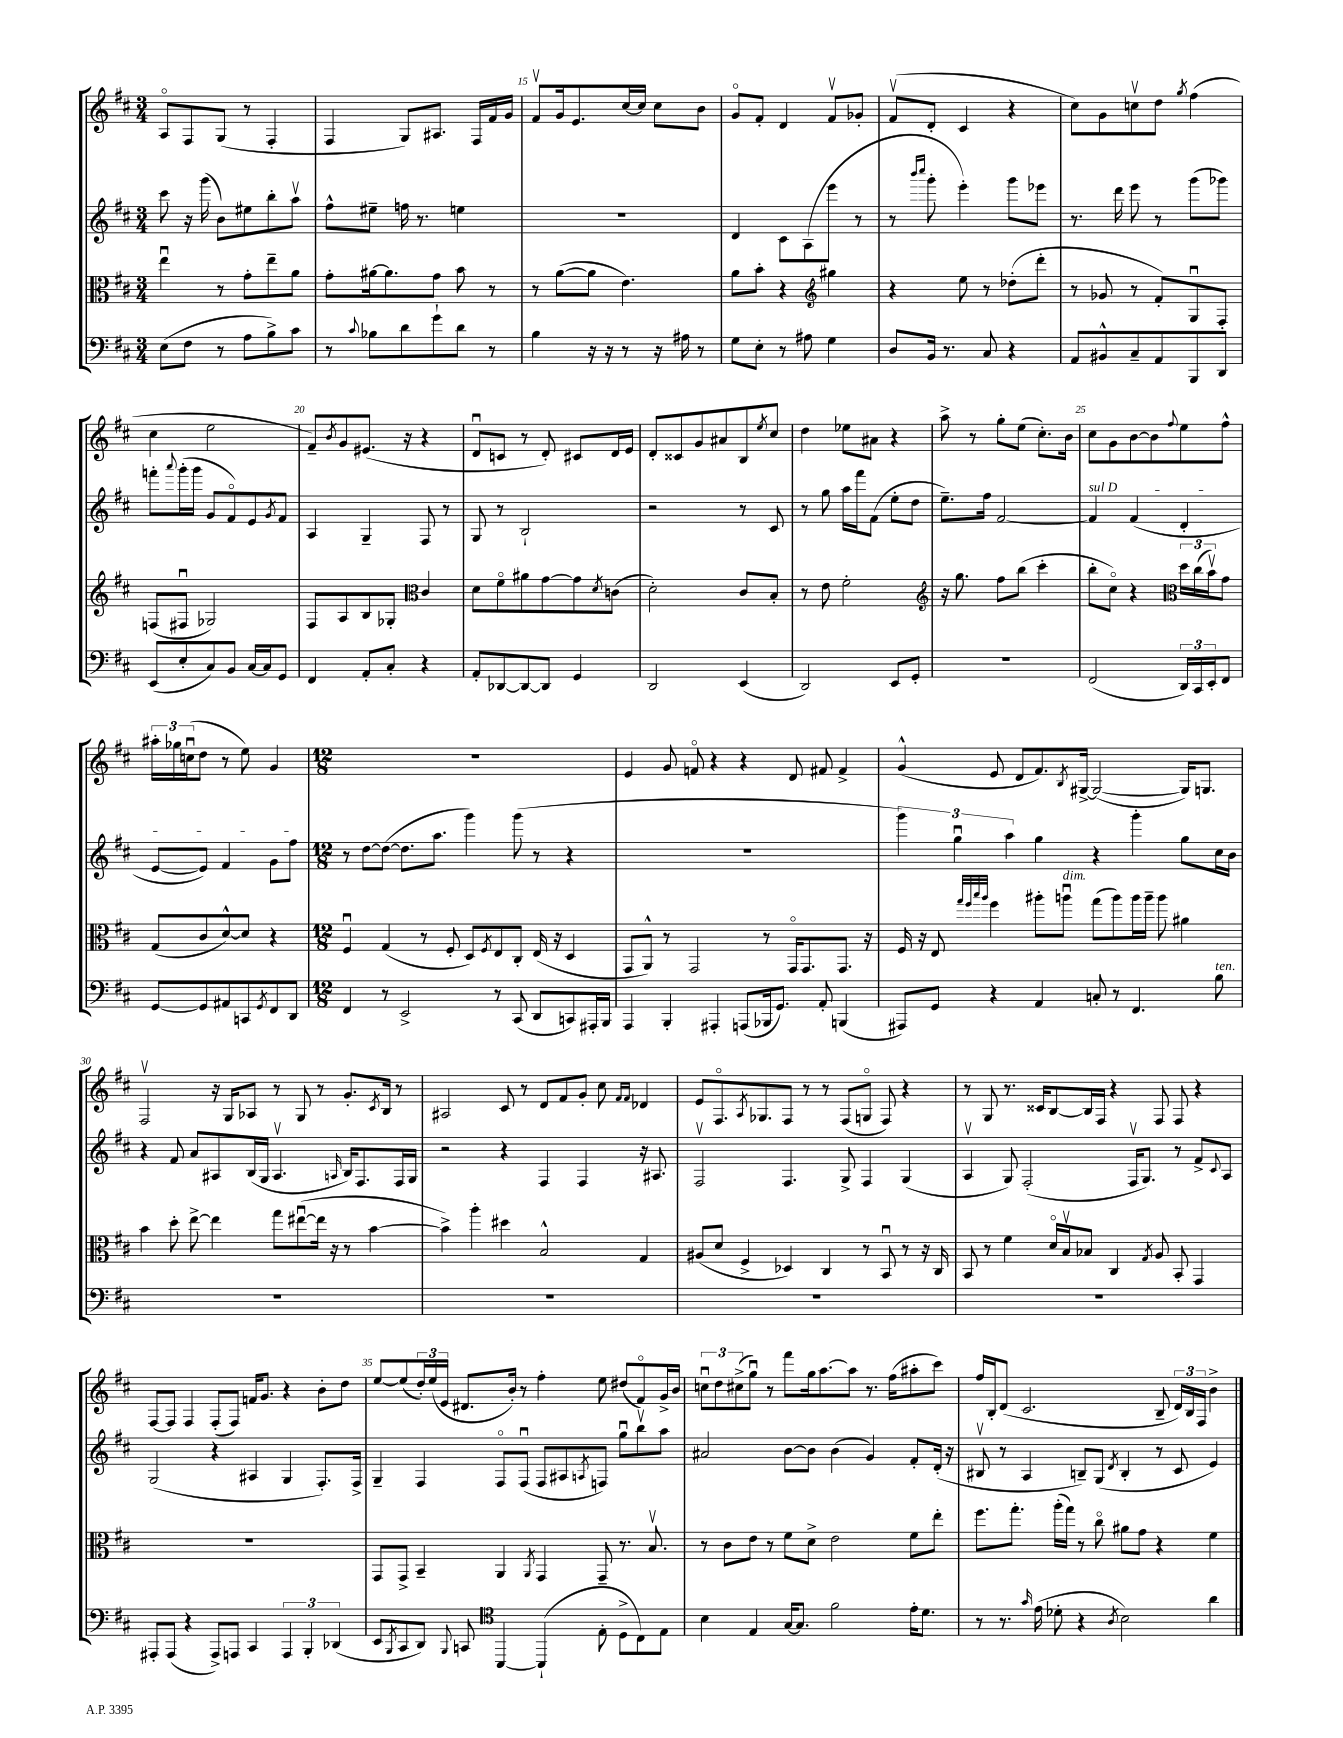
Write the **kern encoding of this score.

**kern	**kern	**kern	**kern
*staff4	*staff3	*staff2	*staff1
*clefF4	*clefC3	*clefG2	*clefG2
*k[f#c#]	*k[f#c#]	*k[f#c#]	*k[f#c#]
*M3/4	*M3/4	*M3/4	*M3/4
(8E	4eeu	8ccc#	8Ao
8F#	.	16r	8F#
.	.	(16ggg	.
8r	8r	8b)	(8G
8A	8g'	8ee#	8r
8B^)	8ee~	8bb'	4F#'
8c#	8a	8aav	.
=	=	=	=
8r	8g'	8ff#^^	4F#
8qqc#	.	.	.
8B-	[16a#	8ee#~	.
.	8.a#]	.	.
8d	.	16ff	8G)
.	.	8.r	.
8g`	8g	.	8.A#
8d	8b	4ee	.
.	.	.	16F#
8r	8r	.	16f#
.	.	.	16g
=	=	=	=
4B	8r	2.r	8f#v
.	([8a	.	16g
.	.	.	8.e
16r	8a]	.	.
16r	.	.	.
8r	4.e)	.	[16cc#
.	.	.	16cc#]
16r	.	.	8cc#
16A#	.	.	.
8r	.	.	8b
=	=	=	=
8G	8a	4d	8go
8E'	8b'	.	8f#'
8r	4r	8c#	4d
8A#	.	(8A	.
*	*clefG2	*	*
4G	4gg#	8eee	8f#v
.	.	8r	8g-'
=	=	=	=
8D	4r	8r	(8f#v
.	.	16qqbbb	.
.	.	16qqcccc#	.
16BB	.	8ggg'	8d'
8.r	.	.	.
.	8ee	4eee')	4c#
8C#	8r	.	.
4r	(8dd-'	8ggg	4r
.	8ddd'	8eee-	.
=	=	=	=
8AA	8r	8.r	8cc#)
8BB#^^	8g-	.	8g
.	.	16ddd	.
8C#~	8r	8eee	8ccv
8AA	8f#')	8r	8dd
.	.	.	8qgg
8BBB	8Gu	(8ggg	(4ff#
8DD	8F#'	8ggg-)	.
=	=	=	=
(8EE	(8F	8fff'	4cc#
.	.	8qqaaa	.
8E'	8F#u	(16ggg'	.
.	.	16ggg	.
8C#)	2G-)	8g	2ee
8BB	.	8f#o)	.
[16C#	.	8e	.
16C#]	.	.	.
.	.	8qg	.
8GG	.	8f#	.
=	=	=	=
4FF#	8F#	4A	8f#~)
.	.	.	8qb
.	8A	.	8g
8AA'	8B	4G~	(8.e#
8C#'	8G-'	.	.
.	.	.	16r
4r	4c#	8F#	4r
.	.	8r	.
=	=	=	=
*	*clefC3	*	*
8AA'	8d	8G	8du
[8DD-	8f#o	8r	8c
8DD-_	8a#	2B`	8r
8DD-]	[8g	.	8d')
4GG	8g]	.	8c#
.	8qd	.	.
.	(8c	.	16d
.	.	.	16e
=	=	=	=
2DD	2d')	2r	8d'
.	.	.	8c##
.	.	.	8g
.	.	.	8a#
(4EE	8c#	8r	8B
.	.	.	8qee
.	8B'	8c#	8cc#
=	=	=	=
2DD)	8r	8r	4dd
.	8e	8gg	.
.	2f#'	16aa	8ee-
.	.	16fff#	.
.	.	(8f#	8a#
8EE	.	8ee'	4r
8GG'	.	8dd	.
=	=	=	=
*	*clefG2	*	*
2.r	16r	8.ee~)	8aa^
.	8.gg	.	.
.	.	.	8r
.	.	16ff#	.
.	8ff#	[2f#	8gg'
.	(8bb	.	(8ee
.	4ccc#'	.	8.cc#')
.	.	.	16b
=	=	=	=
(2FF#	8bb'	4f#]	8cc#
.	8cc#o)	.	8g
.	4r	(4f#	[8b
.	.	.	8b]
.	.	.	8qqff#
24DD)	24dd	4d'	8ee
24CC#	(24cc#	.	.
24EE'	24bv)	.	.
8FF#	8g	.	8ff#^^
=	=	=	=
*	*clefC3	*	*
[8GG	(8G	[8e	24aa#'
.	.	.	24gg-
.	.	.	(24ccu
8GG]	8c#	8e])	8dd
8AA#	[8d^^)	4f#	8r
8CC	8d]	.	8ee)
8qGG	.	.	.
8FF#	4r	8g	4g
8DD	.	8ff#	.
=	=	=	=
*M12/8	*M12/8	*M12/8	*M12/8
4FF#	4F#u	8r	1.r
.	.	[8dd	.
8r	(4G	(8dd_	.
2EE^	.	8.dd]	.
.	8r	.	.
.	.	8.aa	.
.	8F#'	.	.
.	8D)	4ggg)	.
.	8qF#	.	.
8r	8E	.	.
(8CC#	8C#'	(8ggg	.
8DD	(16E	8r	.
.	16r	.	.
8CC)	4D	4r	.
16AAA#'	.	.	.
16BBB	.	.	.
=	=	=	=
4AAA	8GG	1.r	4e
.	8AA^^)	.	.
4BBB'	8r	.	8g
.	2GG	.	8fo
4AAA#'	.	.	4r
(8AAA	.	.	4r
16BBB-	8r	.	.
8.GG)	.	.	.
.	16GGo	.	8d
.	8.GG	.	.
8AA'	.	.	8f#
(4BBB	8.GG	.	4f#^
.	16r	.	.
=	=	=	=
8AAA#)	16F#	6ggg)	(4g^^
.	16r	.	.
8GG	8E	.	.
.	.	6ggu	.
.	32qqgg	.	.
.	32qqff#	.	.
.	32qqbb	.	.
.	32qqaa	.	.
4r	4ff#	.	8e
.	.	6aa	.
.	.	.	8d
4AA	8aa#'	4gg	8.f#)
.	8aau	.	.
.	.	.	8qB
.	.	.	[16G#^
8C'	(8gg	4r	(2G#_
8r	8aa)	.	.
4.FF#	16aa	4ggg'	.
.	16aa~	.	.
.	8aa	.	.
.	4a#	8gg	16G#])
.	.	.	8.G
8B	.	16cc#	.
.	.	16b	.
=	=	=	=
1.r	4b	4r	2F#v
.	8dd'	8f#	.
.	[8ee^	8a	.
.	4ee]	8A#	16r
.	.	.	16G
.	.	(16B	8A-
.	.	16G	.
.	8gg	4.A#v	8r
.	([8ee#u	.	8G
.	16ee#]	.	8r
.	16r	.	.
.	.	16qqA	.
.	8r	16B)	8.g'
.	.	8.F#	.
.	[4b	.	.
.	.	.	8qc#
.	.	.	16B
.	.	16F#	8r
.	.	16G	.
=	=	=	=
1.r	4b^])	2r	2A#
.	4aa'	.	.
.	4dd#	4r	8c#
.	.	.	8r
.	2B^^	4F#	8d
.	.	.	8f#
.	.	4F#	8g'
.	.	.	8cc#
.	.	.	16qqf#
.	.	.	16qqf#
.	4G	16r	4d-
.	.	8.A#	.
=	=	=	=
1.r	(8A#	2F#v	8e
.	8d	.	8.F#o
.	4F#^	.	.
.	.	.	8qA
.	.	.	8.G-
.	4D-)	4.F#	8F#
.	.	.	8r
.	4C#	.	8r
.	.	8G^	(8F#
.	8r	4F#	8Go
.	8BBu	.	8F#)
.	8r	(4G	4r
.	16r	.	.
.	16C#	.	.
=	=	=	=
1.r	8BB	4Av	8r
.	8r	.	8G
.	4f#	8G)	8.r
.	.	(2F#'	.
.	.	.	16c##
.	16do	.	[8B
.	16Bv	.	.
.	8B-	.	16B]
.	.	.	16F#
.	4C#	.	4r
.	.	16F#v	.
.	.	8.G)	.
.	8qG	.	.
.	8A	.	8F#
.	8BB'	8r	8F#
.	4GG	8f#^	4r
.	.	8qqc#	.
.	.	8A	.
=	=	=	=
8AAA#'	1.r	(2G	[8F#
(8AAA#	.	.	8F#]
4r	.	.	4F#
8AAA#^)	.	4r	(8F#'
8AAA	.	.	8F#)
4CC#	.	4A#	16f
.	.	.	8.g
6AAA	.	4G	4r
6BBB'	.	.	.
.	.	8.F#')	8b'
(6DD-	.	.	.
.	.	.	8dd
.	.	16F#^	.
=	=	=	=
8EE	8GG	4G~	[8ee
8qBBB	.	.	.
8CC#	8GG^	.	(8ee]
8DD)	4BB~	4F#	24dd')
.	.	.	(24ee
.	.	.	24e
8qqBBB	.	.	.
8CC	.	.	8.d#
[4BBB	4AA	8F#o	.
.	.	.	16b')
.	.	(8F#u	8r
.	8qAA	.	.
(4BBB`]	4GG	8F#	4ff#'
.	.	8A#	.
.	.	8qA	.
8E'	8GG~	8F)	8ee
8D^	8.r	8ggu	(8dd#
8C#)	.	8bbv	8f#o)
.	8.Bv	.	.
8E	.	8aa	16g^
.	.	.	16b
=	=	=	=
*clefC4	*	*	*
4B	8r	2a#	12ccu
.	.	.	12dd
.	8c#	.	.
.	.	.	(12cc#^
4E	8e	.	8ggu)
.	8r	.	8r
[16G	8f#	[8b	8fff#
8.G]	.	.	.
.	8d^	8b]	16gg
.	.	.	[8.aa
2f#	2e	(4b	.
.	.	.	8aa]
.	.	4g)	8.r
.	.	.	(16ff#
16e'	8f#	8f#'	8aa#'
8.d	.	.	.
.	8ee'	(16d'	8ccc#)
.	.	16r	.
=	=	=	=
8r	8.ff#	8B#v	16ff#
.	.	.	16B'
8.r	.	8r	(8d
.	8.gg'	.	.
.	.	4A	2.c#
16qqg	.	.	.
(16e	.	.	.
8d-'	(16aa'	.	.
.	16gg)	.	.
4r	8r	8B~)	.
.	8cc#o	(8G	.
8qA	.	8qd	.
2B)	8a#	4B'	.
.	8g	.	.
.	4r	8r	8B~
.	.	8c#	24d)
.	.	.	24B
.	.	.	24F#
4a	4f#	4e)	4b^
==	==	==	==
*-	*-	*-	*-
